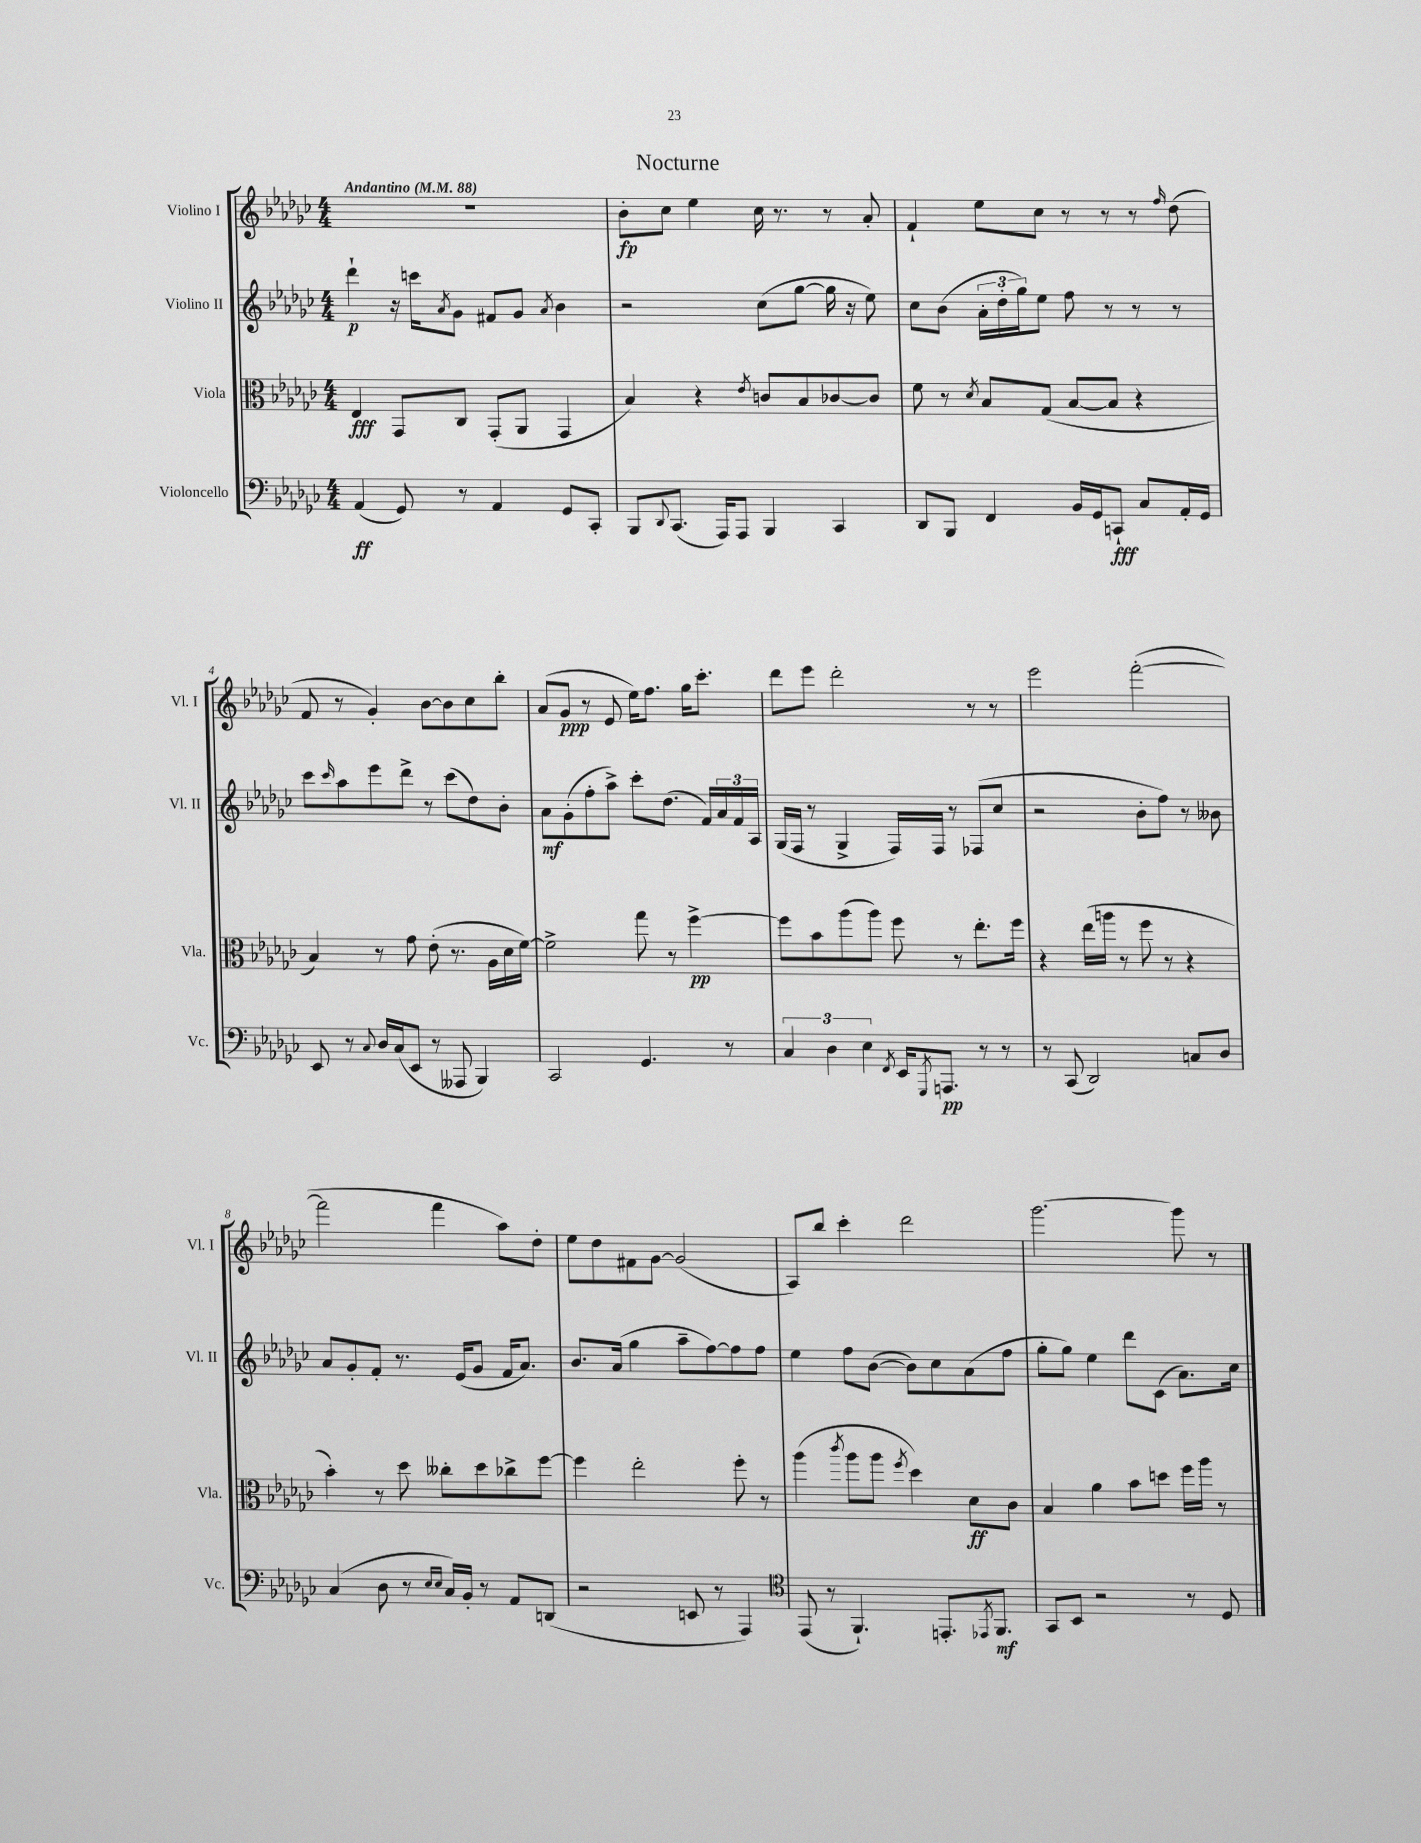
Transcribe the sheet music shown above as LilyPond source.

\header { title = "Nocturne" }
<<
\new StaffGroup <<
\new Staff = "s0" \with { instrumentName = "Violino I" shortInstrumentName = "Vl. I" } {
    \clef treble \key ges \major \numericTimeSignature \time 4/4 \tempo "Andantino" 4 = 88
    R1 |
    bes'8-.\fp ces''8 ees''4 ces''16 r8. r8 aes'8-. |
    f'4-! ees''8 ces''8 r8 r8 r8 \grace { f''16 } des''8( |
    f'8 r8 ges'4-.) bes'8~ bes'8 ces''8 bes''8-. |
    aes'8( ges'8\ppp r8 ees'8 ees''16) f''8. ges''16 ces'''8.-. |
    des'''8 ees'''8 des'''2-. r8 r8 |
    ees'''2 f'''2~-.( |
    f'''2 f'''4 aes''8) des''8-. |
    ees''8 des''8 fis'8 ges'8~ ges'2( |
    aes8) bes''8 ces'''4-. des'''2 |
    ges'''2.~ ges'''8 r8 \bar "|." |
}
\new Staff = "s1" \with { instrumentName = "Violino II" shortInstrumentName = "Vl. II" } {
    \clef treble \key ges \major \numericTimeSignature \time 4/4
    des'''4-!\p r16 c'''16 \acciaccatura { aes'8 } ges'8 fis'8 ges'8 \acciaccatura { aes'8 } bes'4 |
    r2 ces''8( ges''8~ ges''16 r16 ees''8) |
    ces''8 bes'8( \tuplet 3/2 { aes'16-. des''16-. ges''16) } ees''8 f''8 r8 r8 r8 |
    ces'''8 \grace { ces'''16 } aes''8 ees'''8 des'''8-> r8 ces'''8( des''8) bes'8-. |
    aes'8\mf ges'8-.( f''8-. aes''8->) ces'''8-. des''8.( f'16) \tuplet 3/2 { aes'16 f'16 aes16 } |
    ges16( f16 r8 ges4-> f16) f16 r8 fes8( ces''8 |
    r2 bes'8-. f''8) r8 beses'8 |
    aes'8 ges'8-. f'8-. r8. ees'16( ges'8 f'16 aes'8.) |
    bes'8. aes'16( ges''4 aes''8-- f''8~) f''8 f''8 |
    ees''4 f''8 bes'8~( bes'8) ces''8 aes'8( f''8 |
    ges''8-. ges''8) ees''4 des'''8 ces'8( aes'8.) ces''16 \bar "|." |
}
\new Staff = "s2" \with { instrumentName = "Viola" shortInstrumentName = "Vla." } {
    \clef alto \key ges \major \numericTimeSignature \time 4/4
    ees4\fff ges,8 ces8 ges,8-.( aes,8 ges,4 |
    bes4) r4 \acciaccatura { ees'8 } c'8 bes8 ces'8~ ces'8 |
    f'8 r8 \acciaccatura { des'8 } bes8 ges8( bes8~ bes8 r4 |
    bes4) r8 ges'8 ees'8-.( r8. aes16 des'16 f'16~) |
    f'2-> ges''8 r8 f''4~->\pp |
    f''8 bes'8 aes''8( aes''8) f''8 r8 ees''8.-. f''16 |
    r4 ees''16( a''16 r8 f''8 r8 r4 |
    bes'4-.) r8 des''8 ceses''8-. des''8 ces''8-> f''8~ |
    f''4 ees''2-. f''8-. r8 |
    aes''4( \acciaccatura { ces'''8 } aes''8 aes''8 \acciaccatura { f''8 } des''4) des'8\ff ces'8 |
    bes4 aes'4 bes'8 d''8 f''16 aes''16 r8 \bar "|." |
}
\new Staff = "s3" \with { instrumentName = "Violoncello" shortInstrumentName = "Vc." } {
    \clef bass \key ges \major \numericTimeSignature \time 4/4
    aes,4\ff( ges,8) r8 aes,4 ges,8 ces,8-. |
    bes,,8 \appoggiatura { des,8 } ces,8.( aes,,16) aes,,8 bes,,4 ces,4 |
    des,8 bes,,8 f,4 bes,16 ges,16 c,8-!\fff ces8 aes,16-. ges,16 |
    ees,8 r8 \appoggiatura { ces8 } des16 ces16( ees,8 r8 aeses,,8 bes,,4) |
    ces,2 ges,4. r8 |
    \tuplet 3/2 { ces4 des4 ees4 } \acciaccatura { f,8 } ees,16 \acciaccatura { ges,,8 } a,,8.\pp r8 r8 |
    r8 ces,8( des,2) c8 des8 |
    ces4( des8 r8 \grace { ees16 ees16 } ces16) bes,16-. r8 aes,8 d,8( |
    r2 e,8 r8 aes,,4) |
    \clef tenor ees,8( r8 f,4.-!) e,8.-. \acciaccatura { ees,8 } f,8.\mf |
    ges,8 bes,8 r2 r8 des8 \bar "|." |
}
>>
>>
